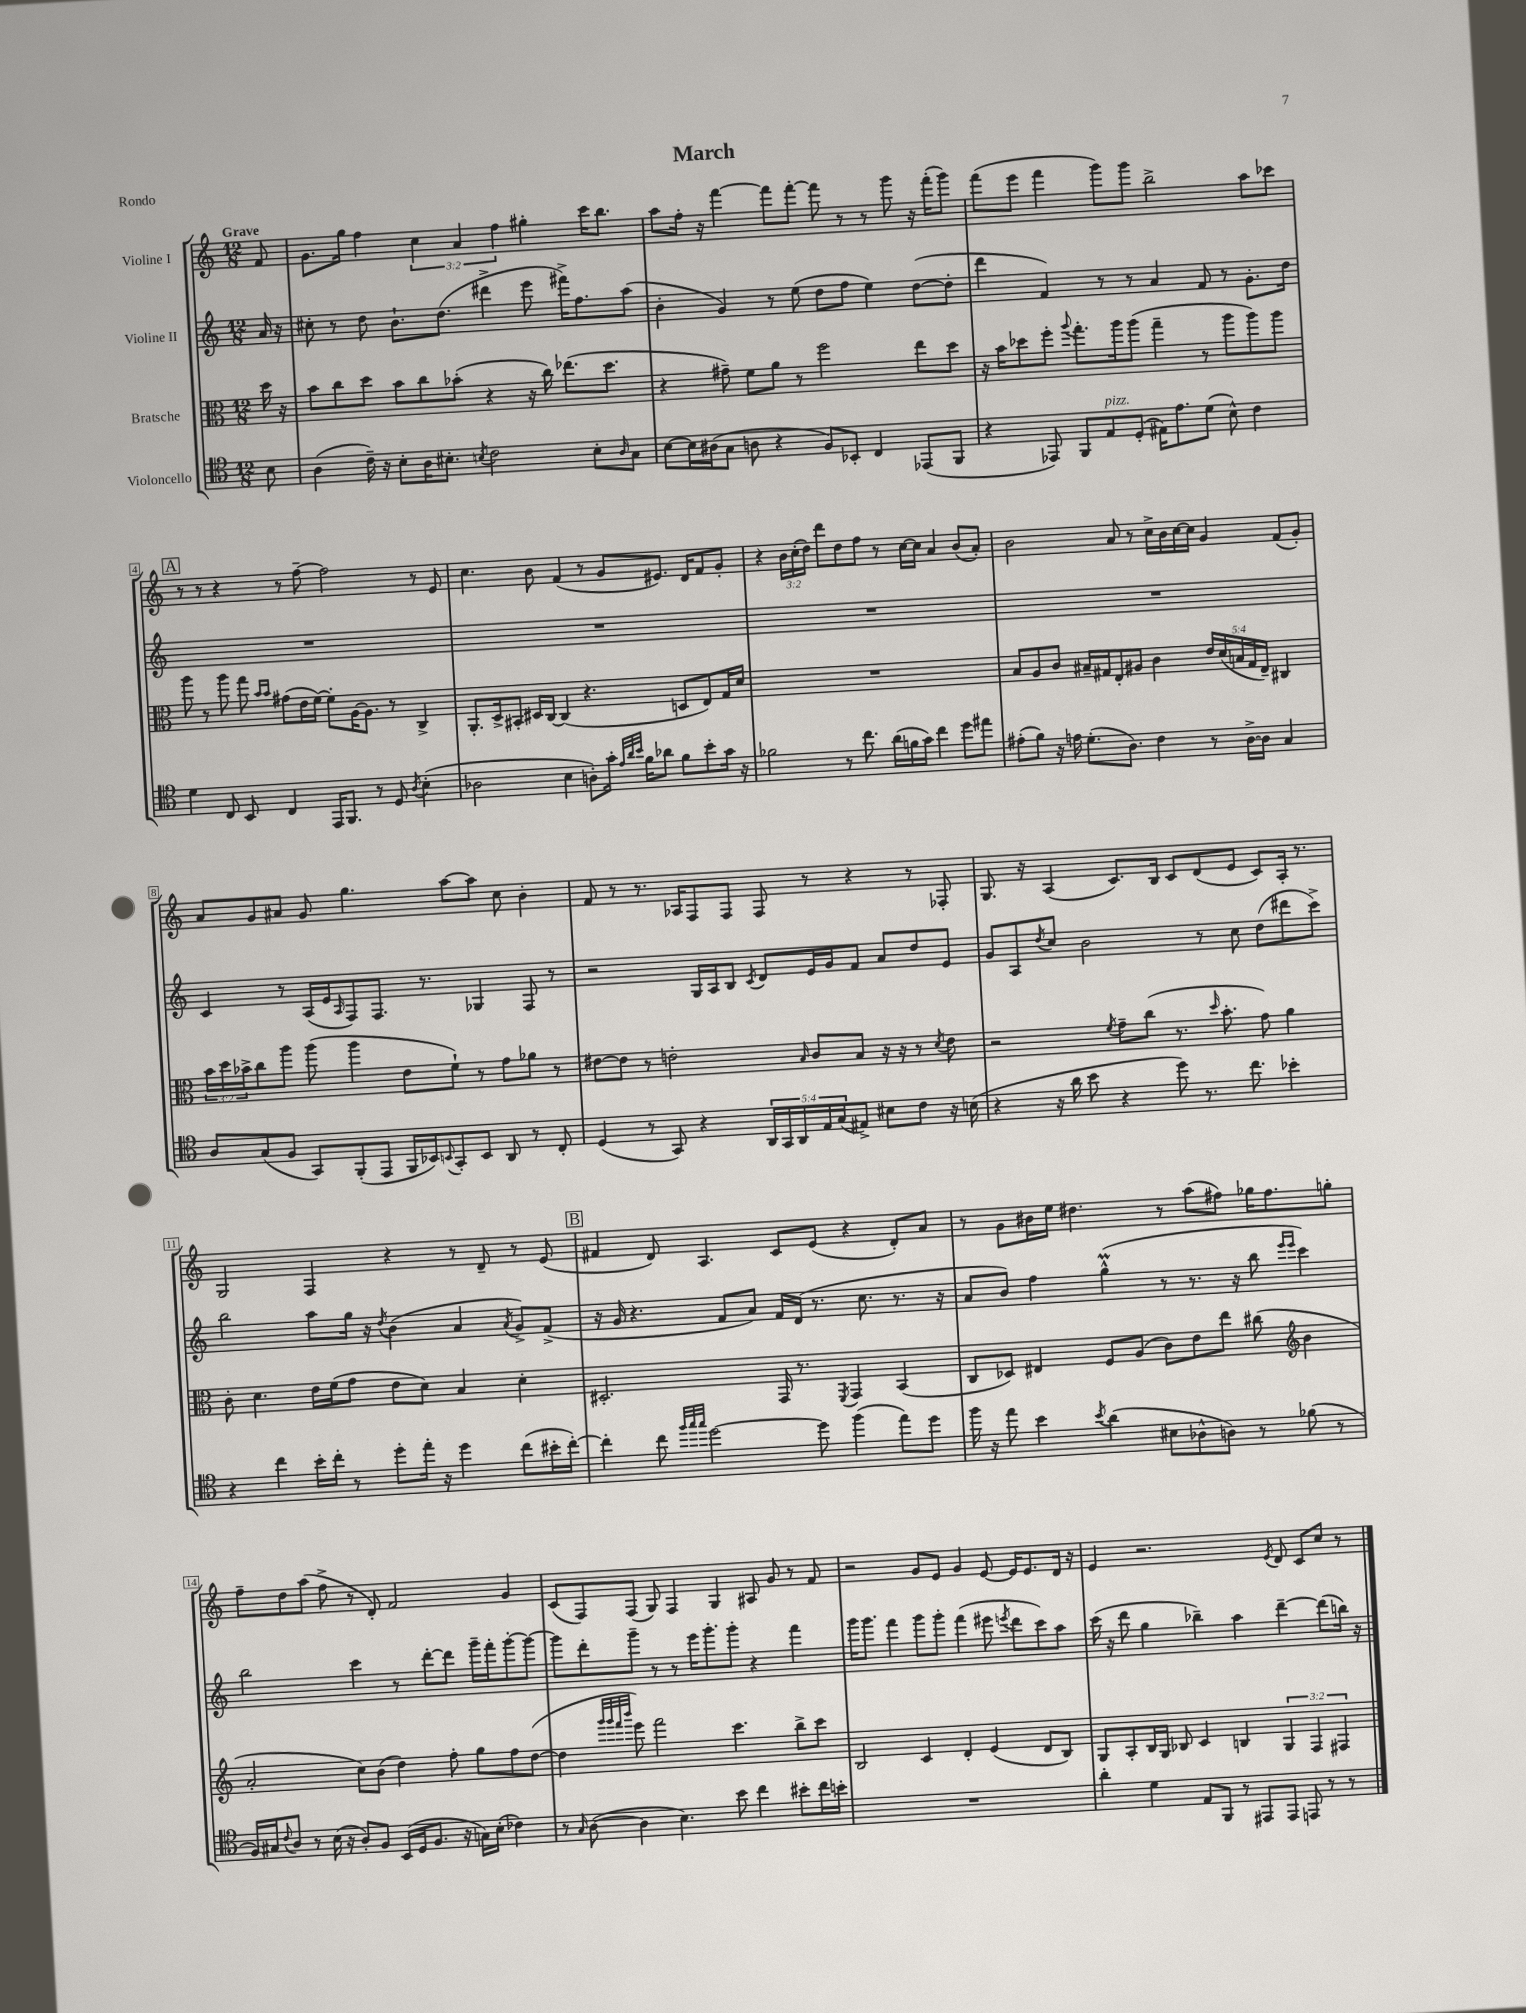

**kern	**kern	**kern	**kern
*staff4	*staff3	*staff2	*staff1
*clefC4	*clefC3	*clefG2	*clefG2
*k[]	*k[]	*k[]	*k[]
*M12/8	*M12/8	*M12/8	*M12/8
8B	16dd	16a	8f
.	16r	16r	.
=	=	=	=
(4A	8b	8cc#'	8.g
.	8cc	8r	.
.	.	.	16gg
16c~)	8dd	8dd	4ff
16r	.	.	.
8B'	8b	8.b`	.
16A	8cc	.	6cc
8.B#'	.	(8.dd	.
.	(8b-'	.	.
.	.	.	6a
8qB	.	.	.
2c	4r	4ddd#^	.
.	.	.	6ff
.	16r	8eee	4gg#'
.	16cc)	.	.
.	(8.ee-	16fff#^)	.
.	.	8.ff	.
8B'	.	.	16ccc
.	8.dd	.	8.bb
16qqA	.	.	.
8G	.	(8aa	.
=	=	=	=
[8B	4r	4b'	8aa
16B]	.	.	16ff'
(16A#	.	.	16r
8G	8g#~)	4g)	[4fff
8A	8f	.	.
4r	8a	8r	8fff]
.	8r	(8ee	[8fff'
8F)	2ff	8dd	8fff]
8BB-'	.	8ff	8r
4C	.	4ee)	8r
.	.	.	8ggg
(8EE-	8ee	([8dd	16r
.	.	.	(16fff'
8FF	8dd	8dd']	8ggg)
=	=	=	=
4r	16r	4ddd	(8fff
.	16b	.	.
.	8dd-	.	8eee
8EE-)	8ff'	4f)	4fff
.	8qqaa	.	.
8FF	8.gg'	.	.
8E	.	8r	8ggg)
.	16aa	.	.
(8D'	(8aa	8r	8ggg
16E#)	4gg~	4a	2bb^
8.e	.	.	.
(8d	8r	8f	.
8B^^)	8aa	8r	.
4c	8aa)	8.g'	8aa
.	8aa	.	8ccc-
.	.	16dd	.
=	=	=	=
4d	8aa	1.r	8r
.	8r	.	8r
8C	8aa	.	4r
8BB	8gg	.	.
.	16qqb	.	.
.	16qqb	.	.
4C	(8g#	.	8r
.	16e	.	[8ff~
.	[16f)	.	.
16EE	8f']	.	2ff]
8.FF	.	.	.
.	[16A	.	.
.	8.A]	.	.
8r	.	.	.
8D	8r	.	.
8qA	.	.	.
(4B'	4C^	.	8r
.	.	.	8e
=	=	=	=
2A-	8.AA'	1.r	4.cc
.	16D^	.	.
.	8BB#'	.	.
.	16D#	.	8b
.	[16C	.	.
4B	(4C]	.	(4f
8A')	4.r	.	8r
16g'	.	.	8g
32qqe	.	.	.
32qqa	.	.	.
32qqb	.	.	.
16f	.	.	.
8a-	.	.	8.e#)
8f	8D	.	.
.	.	.	16d
8b'	8E)	.	8f
16g	16G	.	8g'
16r	16d	.	.
=	=	=	=
2f-	1.r	1.r	4r
.	.	.	24b
.	.	.	(24cc'
.	.	.	24dd)
.	.	.	8ddd
8r	.	.	8dd
8.cc	.	.	8ff
.	.	.	8r
(16a	.	.	.
16f	.	.	[16cc
16g)	.	.	16cc]
4cc	.	.	4a
8dd	.	.	(8b
8ee#	.	.	8a')
=	=	=	=
(8e#'	8B	1.r	2b
8f)	8A	.	.
16r	8c	.	.
16e	.	.	.
(8.d'	16B#~	.	.
.	16G#	.	.
.	8E'	.	8a
8.A)	.	.	.
.	8A#	.	8r
4c	4c	.	16cc^
.	.	.	16b
.	.	.	[16cc
.	.	.	16cc]
8r	20e	.	4g
.	(20d	.	.
.	20B	.	.
[16A^	.	.	.
.	20G#	.	.
16A]	.	.	.
.	20E~)	.	.
4G	4C#	.	(8f
.	.	.	8g')
=	=	=	=
8A	24b	4c	8a
.	24dd	.	.
.	24b-^	.	.
(8G	8cc	.	8g
8F	8aa	8r	8a#
8GG)	(8aa	(16A	8g
.	.	16e	.
.	.	16qqA	.
(8FF'	4aa	8F)	4.gg
8EE	.	8.F	.
16FF	8e	.	.
16BB-)	.	8.r	.
8qqBB	.	.	.
8GG'	8f`)	.	[8aa
8BB	8r	4G-	8aa]
8AA	8g	.	8cc
8r	8a-	8F	4b'
8C'	8r	8r	.
=	=	=	=
(4D	[8e#	2r	8f
.	8e#]	.	8r
8r	8r	.	8.r
8GG)	2e'	.	.
.	.	.	16A-
4r	.	16G	8F
.	.	16A	.
.	.	8B	8F
.	.	8qc	.
20AA	.	8d	8F
20GG	.	.	.
20AA	.	.	.
.	16qqB	.	.
.	8c	16e	8r
20E	.	.	.
.	.	16g	.
(20G	.	.	.
8E#^)	8B	8f	4r
8B#	16r	8a	.
.	16r	.	.
8c	8r	8dd	8r
.	8qd	.	.
16r	8e	8e	8F-'
(16B	.	.	.
=	=	=	=
4r	2r	8g	8.G
.	.	8A	.
.	.	.	16r
.	.	8qdd	.
16r	.	8cc	(4A
16a	.	.	.
8b	.	2b	.
.	8qf	.	.
4r	8g~	.	8.c)
.	(8cc	.	.
.	.	.	16B
8dd)	8.r	.	8c
8.r	.	8r	(8d
.	16qqdd	.	.
.	8.b'	.	.
.	.	8cc	8e
8.cc	.	.	.
.	8g)	(8dd	8c)
4b-'	4a	8ddd#	16A'
.	.	.	8.r
.	.	8ccc^)	.
=	=	=	=
4r	8c'	2bb	2G
.	4.d	.	.
4cc	.	.	.
16b'	16e	8aa	4F
16cc'	(16f	.	.
8r	8g	16gg	.
.	.	16r	.
.	.	8qdd	.
8dd'	8e	(4b	4r
16ee'	8d)	.	.
16r	.	.	.
4dd	4B	4a	8r
.	.	.	8d~
.	.	8qa	.
(8cc	4d'	8g^)	8r
16b#'	.	(8f^	(8e
[16cc')	.	.	.
=	=	=	=
4cc']	2.D#'	16r	4f#
.	.	16g	.
.	.	4.r	.
8cc	.	.	8d)
32qqff	.	.	.
32qqgg	.	.	.
32qqgg	.	.	.
[2dd	.	.	4.A
.	.	8f	.
.	.	8a)	.
.	16GG	16f	8c
.	8.r	(16d	.
8dd]	.	8.r	(8e
.	8qFF	.	.
(4ff	4GG	.	4r
.	.	8.cc	.
8ee)	(4BB	8.r	8d')
8dd	.	.	8a
.	.	16r	.
=	=	=	=
16ff	8C	8a	8r
16r	.	.	.
8ee	8D-)	8b)	8g
4b	4E#	4ff	16b#
.	.	.	16ee
.	.	.	4.dd#
8qb	.	.	.
(4a	8F	(4gg^^	.
.	(8A	.	.
8B#	8c)	8r	8r
8A-^^	8e	8.r	(8aa
8A)	8ee	.	8ff#)
.	.	16r	.
8r	(8cc#	8bb	16gg-
.	.	.	8.ff#
*	*clefG2	*	*
.	.	16qqeee	.
.	.	16qqeee	.
(8f-	4b	4ccc)	.
8r	.	.	8gg'
=	=	=	=
16F)	2a'	2bb	8ff~
16G#	.	.	.
8qqc	.	.	.
8A	.	.	8dd
8r	.	.	(8aa
(16B	.	.	8ff^
16r	.	.	.
8A')	8cc)	4ccc	8r
8F	(8b	.	8d')
(16BB	4dd)	8r	2f
16D	.	.	.
8.F	.	[8ddd'	.
.	8ff'	8ddd]	.
16r	.	.	.
16G)	8gg	16ggg~	.
(16B'	.	16fff'	.
4c-)	8ff	[8ggg'	4g
.	([8dd	8ggg_	.
=	=	=	=
8r	4dd]	8ggg]	(8c
16qqG	.	.	.
([8A	.	8ddd'	8F)
.	32qqggg	.	.
.	32qqggg	.	.
.	32qqfff	.	.
.	32qqbbb	.	.
4A]	8eee)	8ggg~	(8F
.	2fff	8r	8G)
4.B)	.	8r	4F
.	.	16eee	.
.	.	8.ggg'	.
.	.	.	4G
8b	4.ccc	8ggg'	.
4cc	.	4r	8A#
.	.	.	8g
8b#'	8bb^	4fff	8r
16cc	8ccc	.	8f
16b'	.	.	.
=	=	=	=
1.r	2B	16ggg	2r
.	.	8.ggg	.
.	.	4fff	.
.	4c	8ggg	8g
.	.	8ggg'	8e
.	4d'	(4fff	4g
.	(4e	8eee#	[8e
.	.	8qeee	.
.	.	8ddd	16e]
.	.	.	8.e
.	8d	8ccc)	.
.	8B)	8aa	16d
.	.	.	16r
=	=	=	=
4a'	8G	(16ccc	4e
.	.	16r	.
.	8A'	8ddd	.
4d	16B	4gg	2.r
.	16G	.	.
.	8B-	.	.
8E	4c	4bb-~)	.
8FF	.	.	.
8r	4B	4aa	.
8EE#	.	.	.
.	.	.	8qe
8EE#	6G	[4ddd~	8d
8EE	.	.	8c
.	6F	.	.
8r	.	(8ddd]	8cc
.	6F#	.	.
8r	.	16bb)	8r
.	.	16r	.
==	==	==	==
*-	*-	*-	*-
